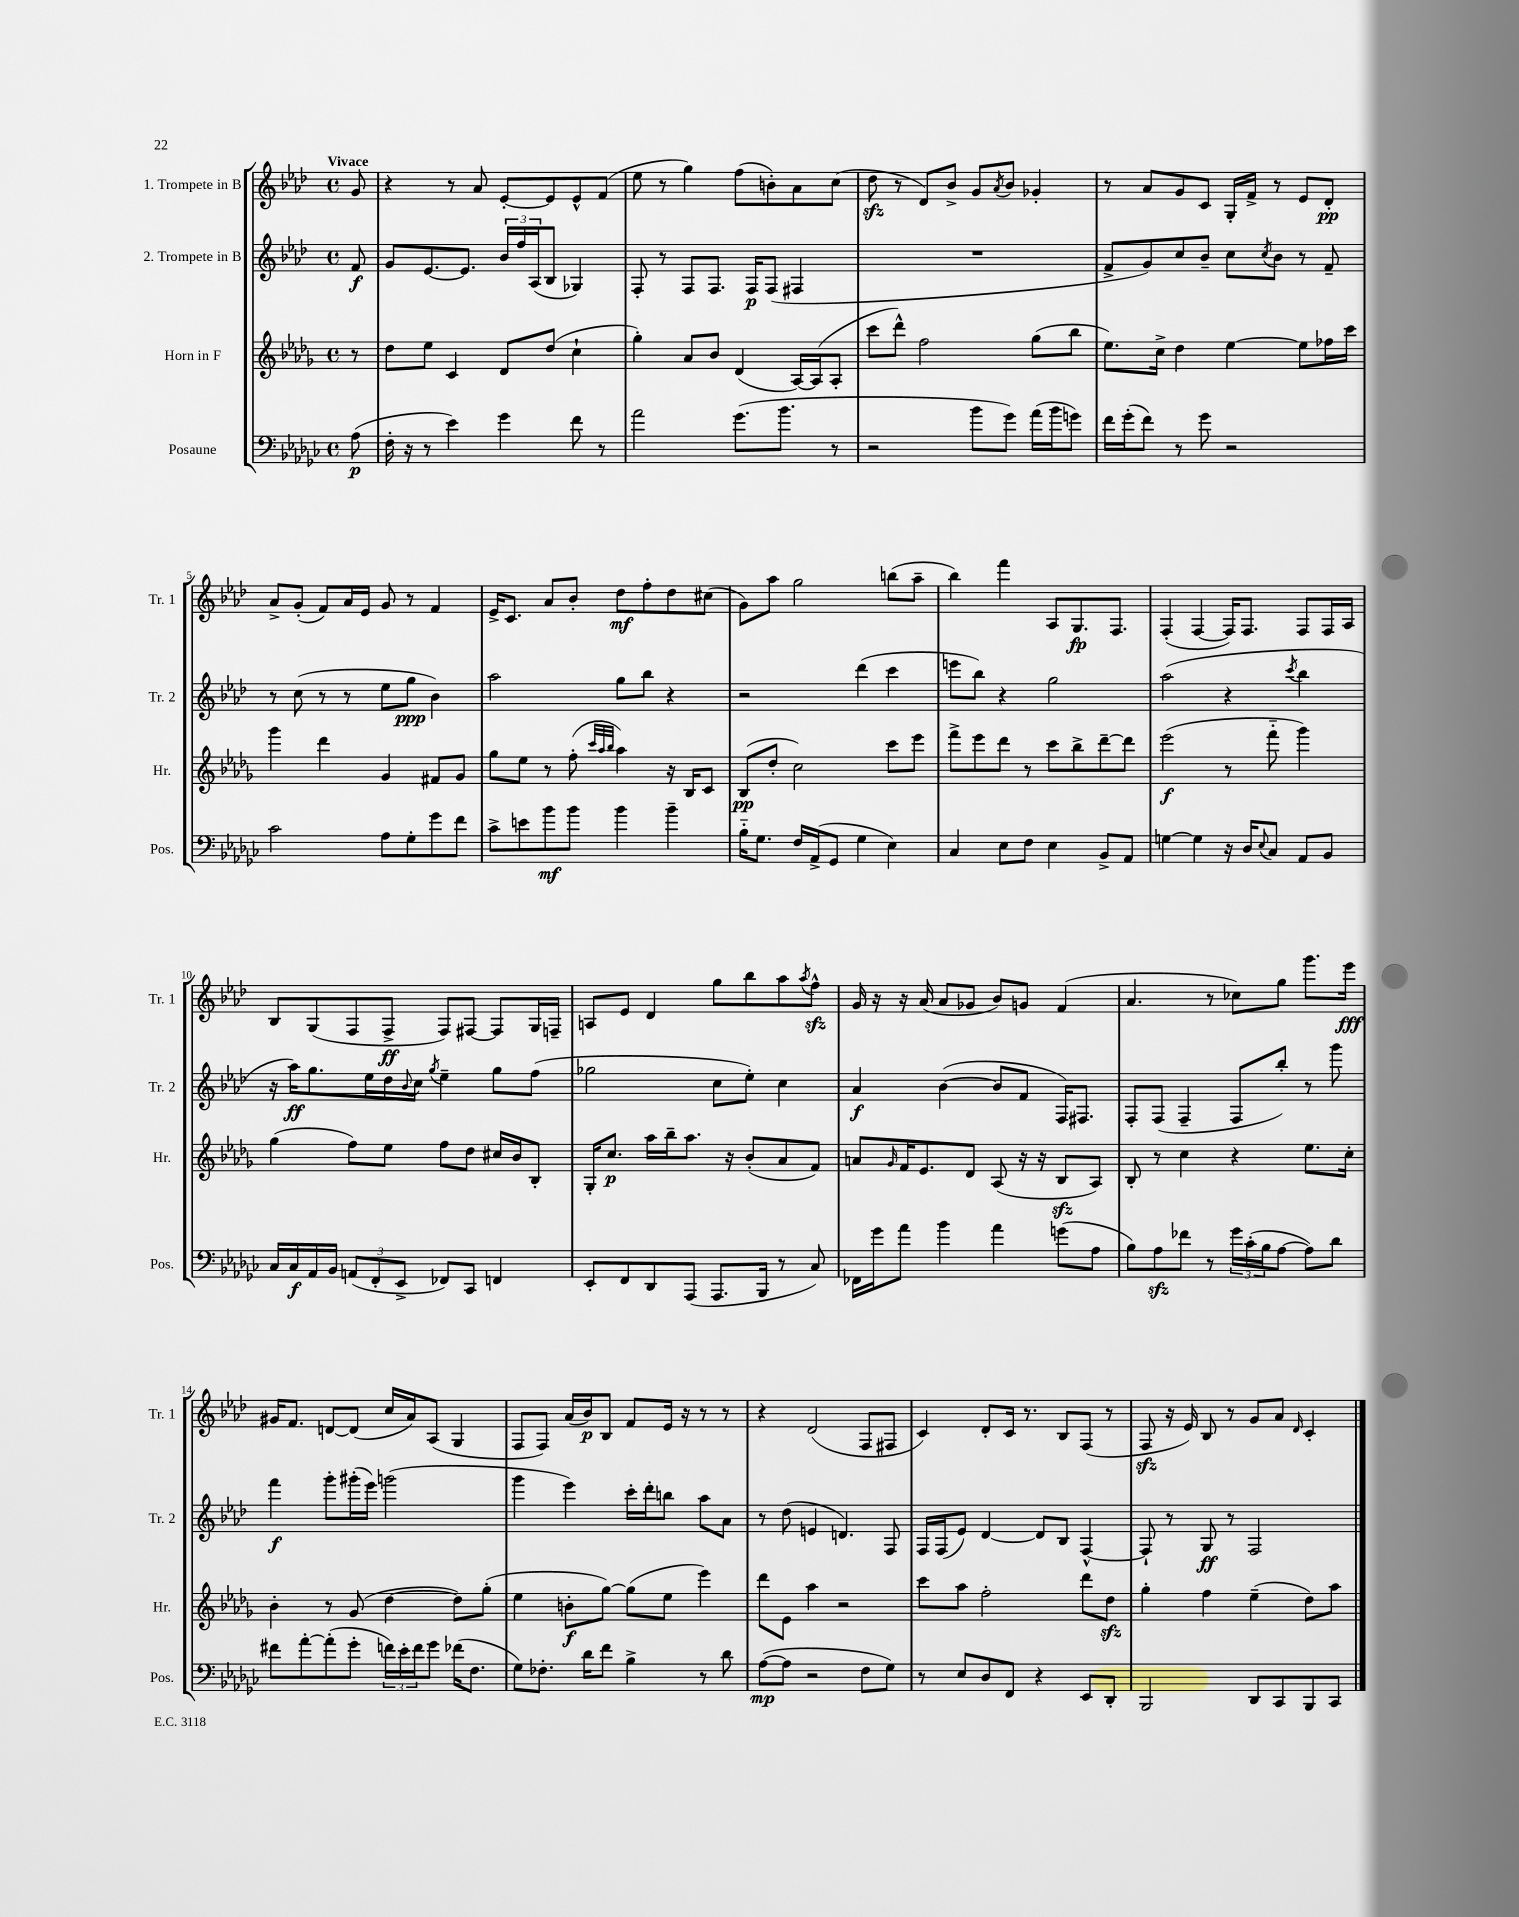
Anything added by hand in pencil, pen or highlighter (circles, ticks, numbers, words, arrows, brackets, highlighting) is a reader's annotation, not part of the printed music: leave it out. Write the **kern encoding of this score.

**kern	**kern	**kern	**kern
*staff4	*staff3	*staff2	*staff1
*clefF4	*clefG2	*clefG2	*clefG2
*k[b-e-a-d-g-c-]	*k[b-e-a-d-g-]	*k[b-e-a-d-]	*k[b-e-a-d-]
*M4/4	*M4/4	*M4/4	*M4/4
*met(c)	*met(c)	*met(c)	*met(c)
(8A-\	8r	8f/	8g/
=	=	=	=
16F'\	8dd-\L	8g/L	4r
16r	.	.	.
8r	8ee-\J	[8.e-/	.
4e-\)	4c/	.	8r
.	.	8.e-/]J	.
.	.	.	8a-/
4g-\	8d-/L	24b-/LL	[8e-'/L
.	.	24ff/	.
.	.	(24A-/J	.
.	(8dd-/J	8B-/J	8e-/]
8f\	4cc`\	4G-/)	8e-^^/
8r	.	.	(8f/J
=	=	=	=
2a-\	4gg-'\)	8F'/	8ee-\
.	.	8r	8r
.	8a-/L	8F/L	4gg\)
.	8b-/J	8.F/J	.
(8.g-\L	(4d-/	.	(8ff\L
.	.	16F/LK	.
.	.	(8F/J	8b'\)
8.b-\J	.	.	.
.	[16A-/LL)	4F#/	8a-\
.	(16A-/]J	.	.
8r	8A-'/J	.	(8cc\J
=	=	=	=
2r	8ccc\L	1r	8dd-\
.	8ddd-^^\J)	.	8r
.	2ff\	.	8d-/L)
.	.	.	8b-^/J
8b-\L	.	.	8g/L
.	.	.	8qa-/
8g-\J)	.	.	8b-/J
(16a-\LL	(8gg-\L	.	4g-'/
16b-\J	.	.	.
8g\J)	8bb-\J	.	.
=	=	=	=
16f\LL	8.ee-\L)	8f^/L	8r
(16g-'\J	.	.	.
8f\J)	.	8g/)	8a-/L
.	16cc^\Jk	.	.
8r	4dd-\	8cc/	8g/
8g-\	.	8b-~/J	8c/J
2r	[4ee-\	8cc\L	16G'/LL
.	.	.	16f^/JJ
.	.	8qcc/	.
.	.	8b-\J	8r
.	8ee-\]L	8r	8e-/L
.	16ff-\L	8f~/	8d-'/J
.	16ccc\JJ	.	.
=	=	=	=
2c-\	4ggg-\	8r	8a-^/L
.	.	(8cc\	(8g'/J
.	4ddd-\	8r	8f/L)
.	.	8r	16a-/L
.	.	.	16e-/JJ
8A-\L	4g-/	8ee-\L	8g/
8G-'\	.	8gg\J	8r
8g-\	8f#/L	4b-\)	4f/
8f\J	8g-/J	.	.
=	=	=	=
8c-^\L	8gg-\L	2aa-\	16e-^/LK
.	.	.	8.c/J
8e\	8ee-\J	.	.
8b-\	8r	.	8a-/L
8b-\J	(8ff'\	.	8b-'/J
.	32qqccc/LLL	.	.
.	32qqaa-/	.	.
.	32qqbb-/JJJ	.	.
4b-\	4aa-\)	8gg\L	8dd-\L
.	.	8bb-\J	8ff'\
4b-~\	16r	4r	8dd-\
.	16B-/LK	.	.
.	8c/J	.	(8cc#\J
=	=	=	=
16B-'~\LK	(8B-/L	2r	8g\L)
8.G-\J	.	.	.
.	8dd-'/J	.	8aa-\J
16F/LL	2cc\)	.	2gg\
(16AA-^/J	.	.	.
8GG-/J	.	.	.
4G-\	.	(4ddd-\	.
4E-\)	8ccc\L	4ccc\	(8bb\L
.	8eee-\J	.	8aa-~\J
=	=	=	=
4C-/	8fff^\L	8eee\L	4bb-\)
.	8eee-\	8bb-\J)	.
8E-\L	8ddd-\J	4r	4fff\
8F\J	8r	.	.
4E-\	8ccc\L	2gg\	8A-/L
.	8bb-^\	.	8.G/
8BB-^/L	[8ddd-~\	.	.
.	.	.	8.F/J
8AA-/J	8ddd-\]J	.	.
=	=	=	=
[4G\	(2eee-\	(2aa-\	(4F'/
4G\]	.	.	[4F/
16r	8r	4r	16F/]LK)
16D-/LK	.	.	8.F/J
8qqE-/	.	.	.
8C-/J	8fff'~\	.	.
.	.	8qccc/	.
8AA-/L	4ggg-\)	4bb-\	8F/L
8BB-/J	.	.	16F/L
.	.	.	16A-/JJ
=	=	=	=
16C-/LL	(4gg-\	16r	8B-/L
16C-/	.	16aa-\LK)	.
16AA-/	.	8.gg\	(8G/
16BB-/JJ	.	.	.
(12AA/L	8ff\L)	.	8F/
.	.	16ee-\L	.
12FF'/	.	.	.
.	8ee-\J	16dd-\	8F^/J
12EE-^/J	.	.	.
.	.	8qqb-/	.
.	.	16cc\JJ	.
.	.	8qgg/	.
8FF-/L)	8ff\L	4ee-~\	8F/L)
8CC-/J	8dd-\J	.	[8F#/J
4FF/	16cc#/LL	8gg\L	8F#/]L
.	16b-/J	.	.
.	8B-'/J	(8ff\J	16G/L
.	.	.	16F~/JJ
=	=	=	=
8EE-'/L	16G-'/LK	2gg-\	8A/L
.	8.cc/J	.	.
8FF/	.	.	8e-/J
8DD-/	16aa-\LL	.	4d-/
.	16bb-~\J	.	.
(8AAA-/J	8.aa-\J	.	.
8.AAA-/L	.	8cc\L	8gg\L
.	16r	.	.
.	(8b-'/L	8ee-'\J)	8bb-\
16BBB-/Jk	.	.	.
8r	8a-/	4cc\	8aa-\
.	.	.	8qaa-/
8C-/)	8f/J)	.	8ff^^\J
=	=	=	=
16FF-\LL	8a/L	4a-/	16g/
16g-\J	.	.	16r
.	16qqg-/	.	.
8a-\J	16f/K	.	16r
.	8.e-/	.	(16a-/
4b-\	.	([4b-\	8a-/L
.	8d-/J	.	8g-/J
4a-\	(8A-/	8b-/]L	8b-/L)
.	16r	8f/J	8g/J
.	16r	.	.
(8g\L	8B-/L	16F/LK)	(4f/
.	.	8.F#/J	.
8A-\J	8A-/J)	.	.
=	=	=	=
8B-\L)	8B-'/	8F'/L	4.a-/
8A-\	8r	(8F/J	.
8f-\J	4cc\	4F~/	.
8r	.	.	8r
24g-\LL	4r	8F/L	8cc-\L)
(24c-'\	.	.	.
24B-\J	.	.	.
[8A-\J	.	8bb-'/J)	8gg\J
8A-\]L)	8.ee-\L	8r	8.ggg\L
8d-\J	.	8ggg\	.
.	16cc'\Jk	.	16eee-\Jk
=	=	=	=
8f#\L	4b-'\	4fff\	16g#/LK
.	.	.	8.f/J
[8a-'\	.	.	.
(8a-'\]	8r	8ggg'\L	[8d/L
8g-'\J	(8g-/	(16ggg#'\L	(8d/]J
.	.	16eee-\JJ)	.
24f\LL)	[4dd-\	(2ggg\	16cc/LL
24e-'\	.	.	.
.	.	.	16a-/J)
24f\J	.	.	.
8g-\J	.	.	(8A-/J
(16f-\LK	8dd-\]L)	.	4G/
8.F\J	.	.	.
.	(8gg-'\J	.	.
=	=	=	=
8G-\L)	4ee-\	4ggg\	8F/L
8.F-'\J	.	.	8F/J)
.	8b'\L	4eee-\)	(16a-/LL
16d-\LK	.	.	16b-/J)
8f\J	[8gg-\J)	.	8B-/J
4B-^\	(8gg-\]L	16ccc'\LL	8f/L
.	.	16ddd-'\J	.
.	8ee-\J	8bb\J	16e-/Jk
.	.	.	16r
8r	4eee-\)	8aa-\L	8r
8d-\	.	8a-\J	8r
=	=	=	=
([8A-\L	8ddd-\L	8r	4r
8A-\]J	8e-\J	(8dd-\	.
2r	4aa-\	4e/	(2d-/
.	2r	4.d/)	.
8F\L	.	.	8F/L
8G-\J)	.	8F/	8F#/J
=	=	=	=
8r	8ccc\L	16F/LL	4c/)
.	.	(16F/J	.
8E-/L	8aa-\J	8e-/J)	.
8D-/	2ff'\	[4d-/	8d-'/L
8FF/J	.	.	16c/Jk
.	.	.	8.r
4r	.	8d-/]L	.
.	.	8B-/J	8B-/L
8EE-/L	8ddd-\L	[4F^^/	(8F/J
8DD-'/J	8dd-\J	.	8r
=	=	=	=
2BBB-/	4gg-'\	8F`/]	8F/
.	.	8r	16r
.	.	.	16e-/)
.	4ff\	8G/	8B-/
.	.	8r	8r
8DD-/L	(4ee-~\	2F/	8g/L
8CC-/	.	.	8a-/J
.	.	.	16qqd-/
8BBB-/	8dd-\L)	.	4c'/
8CC-/J	8aa-\J	.	.
==	==	==	==
*-	*-	*-	*-
